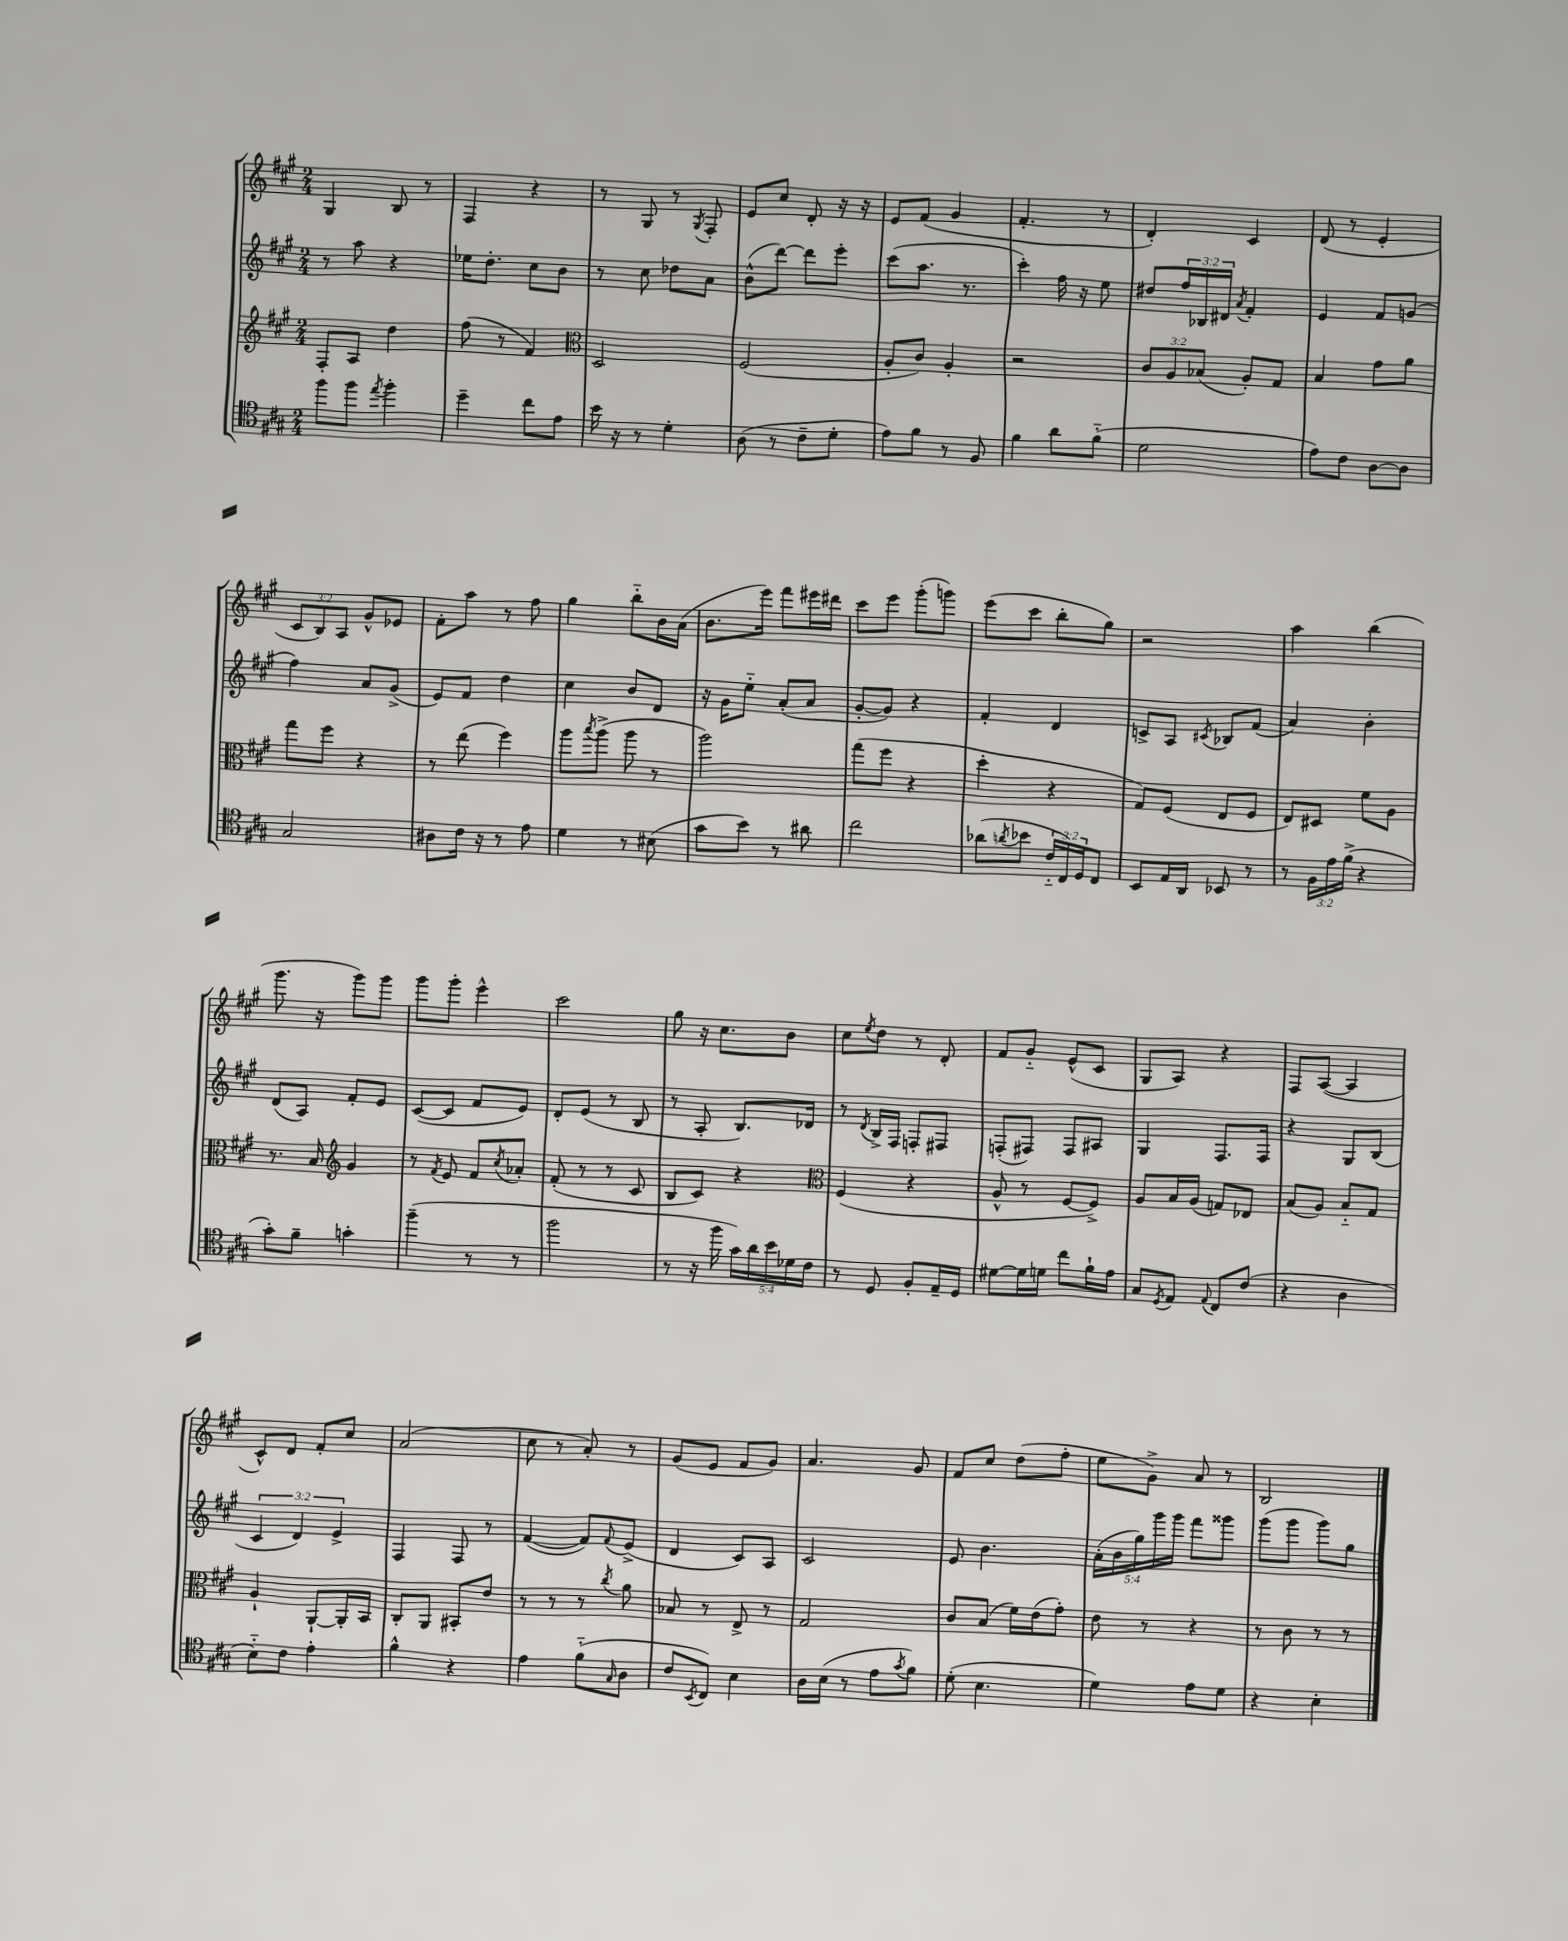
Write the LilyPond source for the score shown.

<<
\new StaffGroup <<
\new Staff = "s0" {
    \clef treble \key a \major \numericTimeSignature \time 2/4 \override Staff.TupletNumber.text = #tuplet-number::calc-fraction-text
    gis4 b8 r8 |
    fis4 r4 |
    r8 gis8 r8 \acciaccatura { gis8 } fis8-. |
    e'8 cis''8 d'8-. r16 r16 |
    e'8 fis'8( gis'4 |
    fis'4.-. r8 |
    d'4-.) cis'4 |
    d'8( r8 e'4-. |
    \tuplet 3/2 { cis'8 b8) a8 } gis'8-^ ees'8 |
    fis'8-. a''8 r8 fis''8 |
    gis''4 b''8-_ b'16 a'16( |
    b'8. e'''16) fis'''8 eis'''16 dis'''16 |
    cis'''8 e'''8 gis'''8-.( g'''8) |
    e'''8( cis'''8 b''8-. gis''8) |
    r2 |
    a''4 b''4( |
    gis'''8. r16 gis'''8) gis'''8 |
    gis'''8 gis'''8-. e'''4-^ |
    cis'''2 |
    gis''8 r16 cis''8. b'8 |
    cis''8 \acciaccatura { e''8 } d''8 r8 d'8-. |
    fis'8 gis'8-_ e'8-^( cis'8 |
    gis8 a8) r4 |
    fis8 a8~( a4 |
    cis'8-^) d'8 fis'8-. cis''8 |
    a'2( |
    cis''8 r8 a'8-.) r8 |
    gis'8( e'8 fis'8 gis'8) |
    a'4. gis'8 |
    fis'8 cis''8 d''8( fis''8-. |
    e''8 gis'8->) a'8 r8 |
    b2 \bar "|." |
}
\new Staff = "s1" {
    \clef treble \key a \major \numericTimeSignature \time 2/4 \override Staff.TupletNumber.text = #tuplet-number::calc-fraction-text
    r8 a''8 r4 |
    ees''16 d''8.-. cis''8 b'8 |
    r8 cis''8 des''8 a'8 |
    b'8-^( d'''8~) d'''8 e'''8-. |
    cis'''8( a''8. r8. |
    cis'''4-.) fis''16 r16 e''8 |
    dis''8 \tuplet 3/2 { fis''16 bes16 dis'16 } \acciaccatura { a'8 } fis'4-. |
    e'4 fis'8 g'8( |
    fis''4) a'8 gis'8->( |
    e'8) fis'8 d''4 |
    cis''4 b'8 d'8 |
    r16 gis'16 e''8-_ a'8-.( a'8 |
    gis'8~-. gis'8) r4 |
    fis'4-. d'4 |
    c'8-> a8 \acciaccatura { cis'8 } bes8 fis'8( |
    a'4) b'4-. |
    d'8( a8) fis'8-. e'8 |
    cis'8~( cis'8 fis'8 e'8) |
    d'8-. e'8( r8 b8 |
    r8 a8-. b8.) des'16 |
    r8 \acciaccatura { d'8 } b16-> fis16 f8-. fis8 |
    f8-.( fis8) fis8 ais8 |
    gis4 fis8. fis16 |
    r4 gis8 b8( |
    \tuplet 3/2 { cis'4 d'4) e'4-> } |
    fis4 fis8 r8 |
    fis'4~( fis'8) \appoggiatura { fis'8 } e'8->( |
    d'4 cis'8) a8 |
    cis'2 |
    e'8 b'4. |
    \tuplet 5/4 { a'16-.( b'16 gis''16) gis'''16 gis'''16 } fis'''8 gisis'''8 |
    gis'''8( gis'''8 gis'''8) gis''8 \bar "|." |
}
\new Staff = "s2" {
    \clef treble \key a \major \numericTimeSignature \time 2/4 \override Staff.TupletNumber.text = #tuplet-number::calc-fraction-text
    fis8-. a8 d''4 |
    fis''8( r8 fis'4) |
    \clef alto d2 |
    fis2( |
    a8-. cis'8) a4-. |
    r2 |
    \tuplet 3/2 { cis'8 a8 bes8( } a8-.) gis8 |
    b4 gis'8 a'8 |
    gis''8 fis''8 r4 |
    r8 e''8( fis''4) |
    a''8 \acciaccatura { b''8 } a''8->( a''8 r8 |
    a''2) |
    gis''8( fis''8 r4 |
    d''4-. r4 |
    gis8) fis8( e8 fis8 |
    e8) dis8 fis'8 a8 |
    r8. b16 \clef treble gis'4 |
    r8 \acciaccatura { fis'8 } e'8 fis'8 \acciaccatura { cis''8 } aes'8-. |
    fis'8-.( r8 r8 cis'8 |
    b8 cis'8) r4 |
    \clef alto fis4( r4 |
    a8-^ r8 fis8~ fis8->) |
    a8 b16 a16( g8) ees8 |
    b8( a8) b8-_ gis8 |
    a4-! a,8~-! a,16-. b,16 |
    cis8-. a,8 bis,8-. e'8 |
    r8 r8 r8 \acciaccatura { cis''8 } a'8 |
    bes8 r8 e8-> r8 |
    gis2 |
    cis'8 b8( fis'16) e'16( gis'8-.) |
    e'8 r8 r4 |
    r8 cis'8 r8 r8 \bar "|." |
}
\new Staff = "s3" {
    \clef tenor \key a \major \numericTimeSignature \time 2/4 \override Staff.TupletNumber.text = #tuplet-number::calc-fraction-text
    fis''8 fis''8 \acciaccatura { e''8 } fis''4-. |
    d''4-- cis''8 e'8 |
    b'16 r16 r8 d'4-. |
    a8( r8 cis'8-- d'8-. |
    e'8) fis'8 r8 fis8 |
    fis'4 a'8 fis'8-_( |
    d'2 |
    e'8) cis'8 a8~ a8 |
    gis2 |
    ais8 cis'16 r16 r8 e'8 |
    d'4 r8 bis8( |
    gis'8 b'8) r8 ais'8 |
    cis''2 |
    aes'8( \acciaccatura { a'8 } bes'8 \tuplet 3/2 { cis'16-_ cis16) d16 } cis8 |
    b,8 e16 a,16 bes,8 r8 |
    r8 \tuplet 3/2 { fis16 e'16 fis'16->( } r4 |
    gis'8-.) fis'8-- g'4-. |
    fis''4--( r8 r8 |
    fis''2 |
    r8 r16 fis''16 \tuplet 5/4 { gis'16) a'16 b'16 des'16 cis'16 } |
    r8 d8 fis8-. e16-- d16 |
    dis'8~ dis'16 d'16 cis''8 fis'16-! e'16 |
    gis8 \acciaccatura { d8 } e8 \appoggiatura { e8 } cis8 cis'8( |
    r4 a4 |
    b8-_) cis'8 e'4-. |
    fis'4-^ r4 |
    e'4 fis'8-_( \grace { gis16 } a8 |
    cis'8 \acciaccatura { b,8 } cis8) b4 |
    a16 b16( r8 e'8 \acciaccatura { gis'8 } fis'8) |
    d'8-.( b4. |
    d'4) e'8 d'8 |
    r4 b4-. \bar "|." |
}
>>
>>
\layout { \context { \Score \remove "Bar_number_engraver" } }
